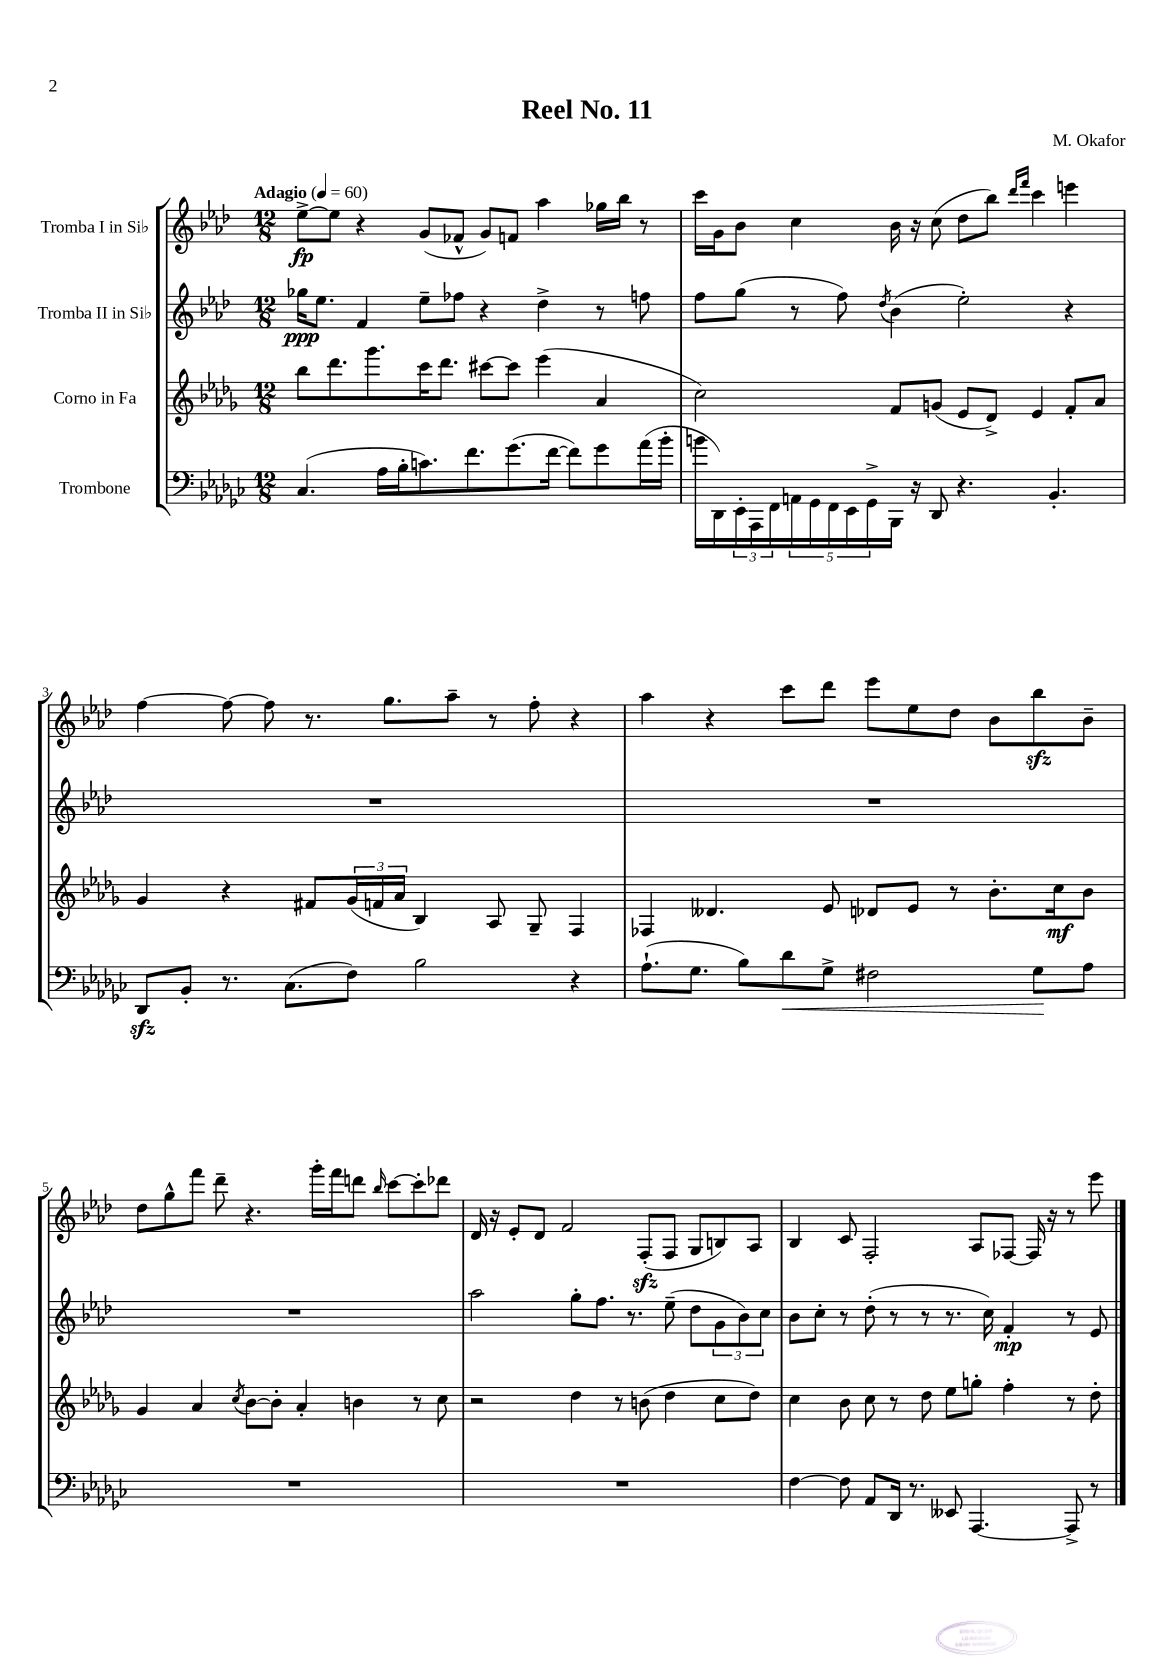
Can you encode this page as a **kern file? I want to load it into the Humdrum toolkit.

**kern	**dynam	**kern	**dynam	**kern	**dynam	**kern	**dynam
*part4	*part4	*part3	*part3	*part2	*part2	*part1	*part1
*staff4	*staff4	*staff3	*staff3	*staff2	*staff2	*staff1	*staff1
*I"Trombone	*	*I"Corno in Fa	*	*I"Tromba II in Si♭	*	*I"Tromba I in Si♭	*
*clefF4	*	*clefG2	*	*clefG2	*	*clefG2	*
*k[b-e-a-d-g-c-]	*	*k[b-e-a-d-g-]	*	*k[b-e-a-d-]	*	*k[b-e-a-d-]	*
*M12/8	*	*M12/8	*	*M12/8	*	*M12/8	*
*MM60	*	*MM60	*	*MM60	*	*MM60	*
=1	=1	=1	=1	=1	=1	=1	=1
!	!	!	!	!	!	!LO:TX:a:B:t=Adagio	!
(4.C-/	.	8bb-\L	.	16gg-X\KL	ppp	[8ee-^\L	fp
.	.	.	.	8.ee-\J	.	.	.
.	.	8.ddd-\	.	.	.	8ee-\J]	.
.	.	.	.	4f/	.	4r	.
.	.	8.ggg-\	.	.	.	.	.
16A-\LL	.	.	.	.	.	.	.
16B-'\J	.	.	.	.	.	.	.
8.cn\)	.	16ccc\K	.	8ee-~\L	.	(8g/L	.
.	.	8.ddd-\J	.	.	.	.	.
.	.	.	.	8ff-X\J	.	8f-X^^/J	.
8.f\	.	.	.	.	.	.	.
.	.	[8ccc#X\L	.	4r	.	8g/L)	.
(8.g-\	.	8ccc#\J]	.	.	.	8fn/J	.
.	.	(4eee-\	.	4dd-^\	.	4aa-\	.
[16f\Jk	.	.	.	.	.	.	.
8f\L])	.	.	.	.	.	.	.
8g-\	.	4a-/	.	8r	.	16gg-X\LL	.
.	.	.	.	.	.	16bb-\JJ	.
(16a-\L	.	.	.	8ffn\	.	8r	.
16b-'\JJ	.	.	.	.	.	.	.
=2	=2	=2	=2	=2	=2	=2	=2
16bn\LL	.	2cc\)	.	8ff\L	.	16ccc\LL	.
16DD-\)	.	.	.	.	.	16g\J	.
24EE-'\	.	.	.	(8gg\J	.	8b-\J	.
24AAA-\	.	.	.	.	.	.	.
24FF\	.	.	.	.	.	.	.
20AAn\	.	.	.	8r	.	4cc\	.
20GG-\	.	.	.	.	.	.	.
20FF\	.	.	.	.	.	.	.
.	.	.	.	8ff\)	.	.	.
20EE-\	.	.	.	.	.	.	.
20GG-^\	.	.	.	.	.	.	.
.	.	.	.	8qdd-/	.	.	.
16BBB-\JJ	.	8f/L	.	(4b-\	.	16b-\	.
16r	.	.	.	.	.	16r	.
8DD-/	.	(8gn/J	.	.	.	(8cc\	.
4.r	.	8e-/L	.	2ee-'\)	.	8dd-\L	.
.	.	8d-^/J)	.	.	.	8bb-\J)	.
.	.	.	.	.	.	16qqddd-/LL	.
.	.	.	.	.	.	16qqfff/JJ	.
.	.	4e-/	.	.	.	4ccc\	.
4.BB-'/	.	.	.	.	.	.	.
.	.	8f'/L	.	4r	.	4eeen\	.
.	.	8a-/J	.	.	.	.	.
!!LO:LB:g=z
=3	=3	=3	=3	=3	=3	=3	=3
8DD-zz/L	.	4g-/	.	1.r	.	[4ff\	.
8BB-'/J	.	.	.	.	.	.	.
8.r	.	4r	.	.	.	8ff\_	.
.	.	.	.	.	.	8ff\]	.
(8.C-\L	.	.	.	.	.	.	.
.	.	8f#X/L	.	.	.	8.r	.
8F\J)	.	(24g-/L	.	.	.	.	.
.	.	24fn/	.	.	.	.	.
.	.	.	.	.	.	8.gg\L	.
.	.	24a-/JJ	.	.	.	.	.
2B-\	.	4B-/)	.	.	.	.	.
.	.	.	.	.	.	8aa-~\J	.
.	.	8A-/	.	.	.	8r	.
.	.	8G-~/	.	.	.	8ff'\	.
4r	.	4F/	.	.	.	4r	.
=4	=4	=4	=4	=4	=4	=4	=4
(8.A-`\L	.	4F-X/	.	1.r	.	4aa-\	.
8.G-\J	.	.	.	.	.	.	.
.	.	4.d--X/	.	.	.	4r	.
8B-\L)	.	.	.	.	.	.	.
!	!LO:HP:b	!	!	!	!	!	!
8d-\	<	.	.	.	.	8ccc\L	.
8G-^\J	.	8e-/	.	.	.	8ddd-\J	.
2F#X\	.	8d-X/L	.	.	.	8eee-\L	.
.	.	8e-/J	.	.	.	8ee-\	.
.	.	8r	.	.	.	8dd-\J	.
.	.	8.b-'\L	.	.	.	8b-\L	.
8G-\L	.	.	.	.	.	8bb-zz\	.
.	.	16cc\k	mf	.	.	.	.
8A-\J	[	8b-\J	.	.	.	8b-~\J	.
!!LO:LB:g=z
=5	=5	=5	=5	=5	=5	=5	=5
1.r	.	4g-/	.	1.r	.	8dd-\L	.
.	.	.	.	.	.	8gg^^\	.
.	.	4a-/	.	.	.	8fff\J	.
.	.	.	.	.	.	8ddd-~\	.
.	.	8qcc/	.	.	.	.	.
.	.	[8b-\L	.	.	.	4.r	.
.	.	8b-'\J]	.	.	.	.	.
.	.	4a-'/	.	.	.	.	.
.	.	.	.	.	.	16ggg'\LL	.
.	.	.	.	.	.	16fff\J	.
.	.	4bn\	.	.	.	8dddn\J	.
.	.	.	.	.	.	16qqbb-/	.
.	.	.	.	.	.	[8ccc\L	.
.	.	8r	.	.	.	8ccc'\]	.
.	.	8cc\	.	.	.	8ddd-X\J	.
=6	=6	=6	=6	=6	=6	=6	=6
1.r	.	2r	.	2aa-\	.	16d-/	.
.	.	.	.	.	.	16r	.
.	.	.	.	.	.	8e-'/L	.
.	.	.	.	.	.	8d-/J	.
.	.	.	.	.	.	2f/	.
.	.	4dd-\	.	8gg'\L	.	.	.
.	.	.	.	8.ff\J	.	.	.
.	.	8r	.	.	.	.	.
.	.	.	.	8.r	.	.	.
.	.	(8bn\	.	.	.	(8Fzz'/L	.
.	.	4dd-\	.	(8ee-~\	.	8F/J	.
.	.	.	.	8dd-\L	.	8G/L	.
.	.	8cc\L	.	12g\	.	8Bn/)	.
.	.	.	.	12b-\)	.	.	.
.	.	8dd-\J)	.	.	.	8A-/J	.
.	.	.	.	12cc\J	.	.	.
=7	=7	=7	=7	=7	=7	=7	=7
[4F\	.	4cc\	.	8b-\L	.	4B-/	.
.	.	.	.	8cc'\J	.	.	.
8F\]	.	8b-\	.	8r	.	8c/	.
8AA-/L	.	8cc\	.	(8dd-'\	.	2F'/	.
16DD-/Jk	.	8r	.	8r	.	.	.
8.r	.	.	.	.	.	.	.
.	.	8dd-\	.	8r	.	.	.
8EE--X/	.	8ee-\L	.	8.r	.	.	.
[4.AAA-/	.	8ggn'\J	.	.	.	8A-/L	.
.	.	.	.	16cc\)	.	.	.
.	.	4ff'\	.	4f'/	mp	[8F-X/J	.
.	.	.	.	.	.	16F-/]	.
.	.	.	.	.	.	16r	.
8AAA-^/]	.	8r	.	8r	.	8r	.
8r	.	8dd-'\	.	8e-/	.	8eee-\	.
==	==	==	==	==	==	==	==
*-	*-	*-	*-	*-	*-	*-	*-
